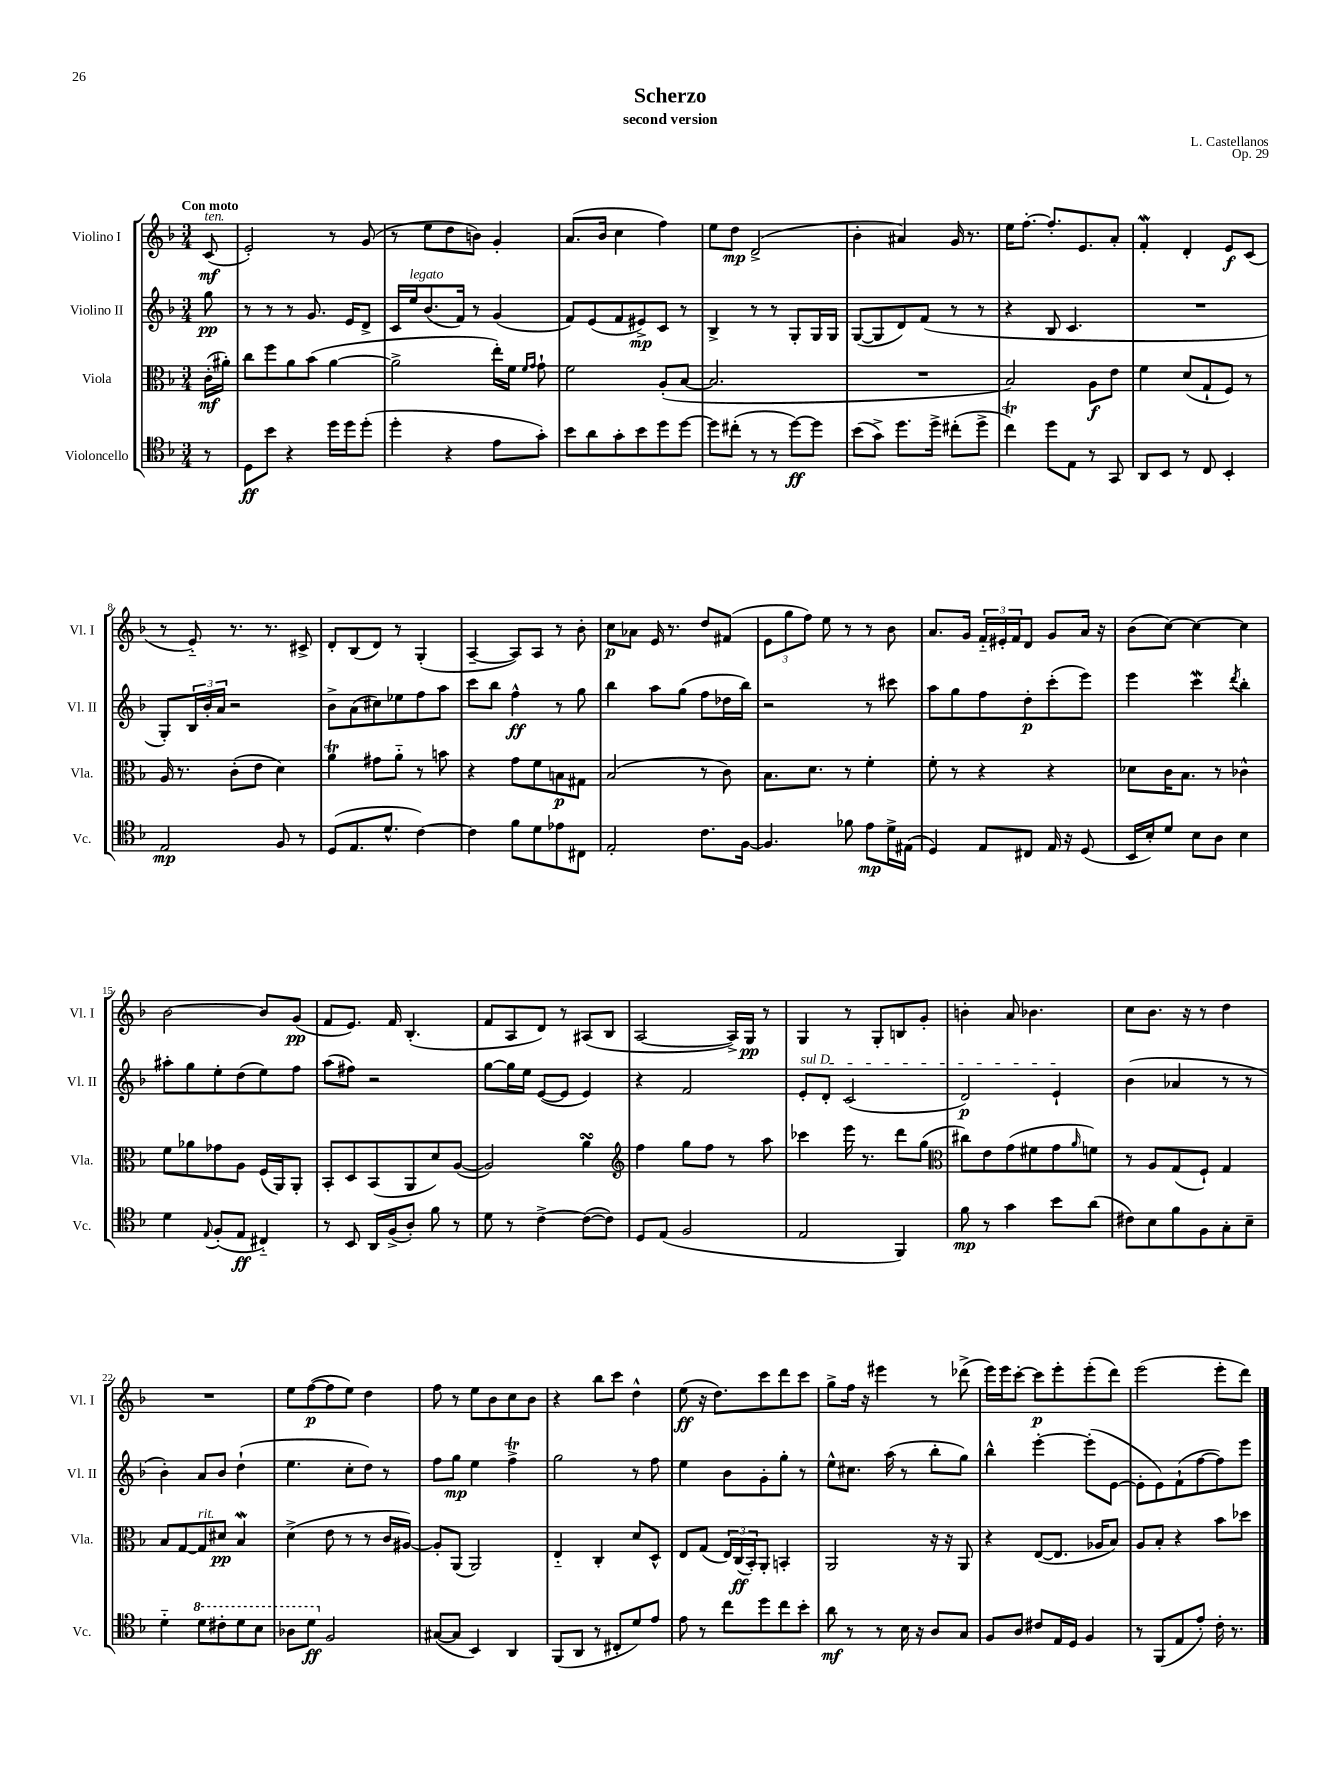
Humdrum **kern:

**kern	**kern	**kern	**kern
*staff4	*staff3	*staff2	*staff1
*clefC4	*clefC3	*clefG2	*clefG2
*k[b-]	*k[b-]	*k[b-]	*k[b-]
*M3/4	*M3/4	*M3/4	*M3/4
8r	(16c'\LL	8gg\	(8c/
.	16a#'\JJ)	.	.
=	=	=	=
8D\L	8cc\L	8r	2e'/)
8b-\J	8ff\	8r	.
4r	8a\	8r	.
.	(8b-\J	8.g/	.
16dd\LL	[4a\	.	8r
16dd\J	.	16e/LK	.
(8dd'\J	.	8d^/J	(8g/
=	=	=	=
4dd'\	2a^\]	16c/LL	8r
.	.	16ee/J	.
.	.	(8.b-/	8ee\L
4r	.	.	8dd\
.	.	16f/Jk)	.
.	.	8r	8b\J)
8e\L	16ee'\LL)	(4g/	4g'/
.	16f\JJ	.	.
.	16qqf/LL	.	.
.	16qqg/JJ	.	.
8g'\J)	8g`\	.	.
=	=	=	=
8b-\L	2f\	8f/L)	(8.a/L
8a\	.	(8e/	.
.	.	.	16b-/Jk
8g'\	.	8f/	4cc\
8b-\	.	8e#^/)	.
8dd\	(8A'/L	8c/J	4ff\)
[8dd\J	[8B-/J	8r	.
=	=	=	=
8dd\]L	2.B-/]	4B-^/	8ee\L
(8cc#'\J	.	.	8dd\J
8r	.	8r	(2d^/
8r	.	8r	.
[8dd\L)	.	8G'/L	.
8dd\]J	.	16G/L	.
.	.	16G/JJ	.
=	=	=	=
(8b-\L	2.r	([8G/L	4b-'\
8g^\J)	.	8G/]	.
8.dd\L	.	8d/)	4a#/)
.	.	(8f/J	.
16dd^\Jk	.	.	.
(8cc#'\L	.	8r	16g/
.	.	.	8.r
8dd^\J	.	8r	.
=	=	=	=
4cc\)	2B-/)	4r	16ee\LK
.	.	.	[8.ff'\J
8dd\L	.	8B-/	8.ff'/]L
8E\J	.	4.c/	.
.	.	.	8.e/
8r	8A\L	.	.
8GG/	8e\J	.	8a'/J
=	=	=	=
8AA/L	4f\	2.r	4f'/
8BB-/J	.	.	.
8r	(8d/L	.	4d'/
8C/	8G`/	.	.
4BB-'/	8F/J)	.	8e/L
.	8r	.	(8c/J
=	=	=	=
2E/	16A/	8G'/L)	8r
.	8.r	.	.
.	.	24B-/L	8e'~/)
.	.	24b-'/	.
.	.	24a/JJ	.
.	(8c'\L	2r	8.r
.	8e\J	.	.
.	.	.	8.r
8F/	4d\)	.	.
8r	.	.	8c#^/
=	=	=	=
(8D/L	4a\	8b-^\L	8d'/L
8.E/	.	(8a\	(8B-/
.	8g#\L	8cc#\)	8d/J)
8.d^^/J	.	.	.
.	8a'~\J	8ee-\	8r
[4c\)	8r	8ff\	(4G'/
.	8b\	8aa\J	.
=	=	=	=
4c\]	4r	8ccc\L	[4A~/
.	.	8bb-\J	.
8f\L	8g\L	4ff^^\	8A/]L)
8d\	8f\	.	8A/J
8e-\	8B\	8r	8r
8C#\J	8G#\J	8gg\	8b-'\
=	=	=	=
2E'/	(2B-/	4bb-\	8cc\L
.	.	.	8a-\J
.	.	8aa\L	16e/
.	.	.	8.r
.	.	(8gg\J	.
8.c\L	8r	8ff\L	8dd/L
.	8c\)	16dd-\L	(8f#/J
[16F\Jk	.	16bb-\JJ)	.
=	=	=	=
4.F/]	8.B-\L	2r	12e\L
.	.	.	12gg\
.	.	.	12ff\J)
.	8.d\J	.	.
.	.	.	8ee\
8f-\	8r	.	8r
8e\L	4f'\	8r	8r
16d^\L	.	8ccc#\	8b-\
(16E#\JJ	.	.	.
=	=	=	=
4D/)	8f'\	8aa\L	8.a/L
.	8r	8gg\	.
.	.	.	16g/Jk
8E/L	4r	8ff\	24f'~/LL
.	.	.	24e#'/
.	.	.	24f/J
8C#/J	.	8dd'\	8d/J
16E/	4r	(8ccc'\	8g/L
16r	.	.	.
(8D/	.	8eee\J)	16a/Jk
.	.	.	16r
=	=	=	=
16BB-/LL	8d-\L	4eee\	(8b-\L
16B-'/J)	.	.	.
8d/J	16c\K	.	[8cc\J)
.	8.B-\J	.	.
8B-\L	.	4ccc\	4cc\_
8A\J	8r	.	.
.	.	8qddd/	.
4B-\	4c-^^\	4bb-'\	4cc\]
=	=	=	=
4d\	8f\L	8aa#'\L	[2b-\
.	8a-\	8gg\	.
8qqE/	.	.	.
(8F'/L	8g-\	8ee'\	.
8E/J	8A\J	(8dd\	.
4C#'~/)	(16F/LL	8ee\)	8b-/]L
.	16AA/J)	.	.
.	8AA'/J	8ff\J	(8g/J
=	=	=	=
8r	8BB-'/L	(8aa\L	8f/L
8BB-/	8D/	8ff#\J)	8.e/J)
16AA/LL	(8BB-/	2r	.
(16F^/J	.	.	16f/
8A'/J)	8AA/	.	(4.B-'/
8f\	8d/)	.	.
8r	([8A/J	.	.
=	=	=	=
8d\	2A/])	[8gg\L	8f/L
8r	.	16gg\]L	8A/
.	.	16ee\JJ	.
[4c^\	.	([8e/L	8d/J)
.	.	8e/]J	8r
(8c\_L	4a\	4e/)	(8A#/L
8c\]J)	.	.	8B-/J
=	=	=	=
*	*clefG2	*	*
8D/L	4ff\	4r	[2A/
(8E/J	.	.	.
2F/	8gg\L	2f/	.
.	8ff\J	.	.
.	8r	.	16A^/]LL)
.	.	.	16G/JJ
.	8aa\	.	8r
=	=	=	=
2E/	4ccc-\	8e'/L	4G/
.	.	8d'/J	.
.	16eee\	(2c/	8r
.	8.r	.	.
.	.	.	8G'/L
4FF/)	8ddd\L	.	8B/
.	(8gg\J	.	8g'/J
=	=	=	=
*	*clefC3	*	*
8f\	8cc#\L)	2d/)	4b'\
8r	8e\	.	.
4g\	(8g\	.	8a/
.	8f#\	.	4.b-\
8b-\L	8g\	4e`/	.
.	16qqa/	.	.
(8a\J	8f\J)	.	.
=	=	=	=
8c#\L)	8r	(4b-\	8cc\L
8B-\	8A/L	.	8.b-\J
8f\	(8G/	4a-/	.
.	.	.	16r
8F\	8F`/J)	.	8r
8G'\	4G/	8r	4dd\
8B-~\J	.	8r	.
=	=	=	=
4d'~\	8B-/L	4b-'\)	2.r
.	[8G/	.	.
8dd\L	8G/]	8a/L	.
8cc#'\	8d#/J	8b-/J	.
8dd\	4B-/	(4dd`\	.
8b-\J	.	.	.
=	=	=	=
8a-\L	(4d^\	4.ee\	8ee\L
8dd\J	.	.	([8ff\
2F/	8e\	.	8ff\]
.	8r	8cc'\L	8ee\J)
.	8r	8dd\J)	4dd\
.	16c/LL	8r	.
.	[16A#/JJ)	.	.
=	=	=	=
([8G#/L	8A#'/]L	8ff\L	8ff\
8G#/]J	(8AA/J	8gg\J	8r
4BB-/)	2AA/)	4ee\	8ee\L
.	.	.	8b-\
4AA/	.	4ff^\	8cc\
.	.	.	8b-\J
=	=	=	=
(8FF/L	4E'~/	2gg\	4r
8AA/J	.	.	.
8r	4C'/	.	8bb-\L
8C#'/L	.	.	8ccc\J
8d/)	8d/L	8r	4dd^^\
8e/J	8D^^/J	8ff\	.
=	=	=	=
8e\	8E/L	4ee\	(8ee\
8r	(8G/J	.	16r
.	.	.	8.dd\L)
8cc\L	24E/LL)	8b-\L	.
.	(24C/	.	.
.	24BB-'/J)	.	.
8dd\	8AA'/J	8g'\	8ccc\
8cc\	4BB'/	8gg'\J	8ddd\
8b-'\J	.	8r	8ccc\J
=	=	=	=
8a\	2AA/	8ee^^\L	8gg^\L
8r	.	8.cc#\J	16ff\Jk
.	.	.	16r
8r	.	.	4eee#\
.	.	(16aa\	.
16B-\	.	8r	.
16r	.	.	.
8A/L	16r	8bb-'\L	8r
.	16r	.	.
8G/J	8AA/	8gg\J)	(8ddd-^\
=	=	=	=
8F/L	4r	4bb-^^\	16eee\LL)
.	.	.	16eee\J
8A/J	.	.	[8ccc'\J
8c#/L	([8E/L	[4eee'\	8ccc\]L
16E/L	8.E/]J	.	8eee'\
16D/JJ	.	.	.
4F/	.	(8eee'\]L	(8eee'\
.	16A-/LK	.	.
.	8B-/J)	[8e\J	8ddd\J)
=	=	=	=
8r	8A/L	8e'\]L	(2eee\
(8FF/L	8B-'/J	8e\)	.
8E/	4r	(8f`\	.
8e'/J)	.	[8ff\	.
16c'\	8b-\L	8ff\])	8eee'\L
8.r	.	.	.
.	8dd-\J	8eee\J	8ddd\J)
==	==	==	==
*-	*-	*-	*-
